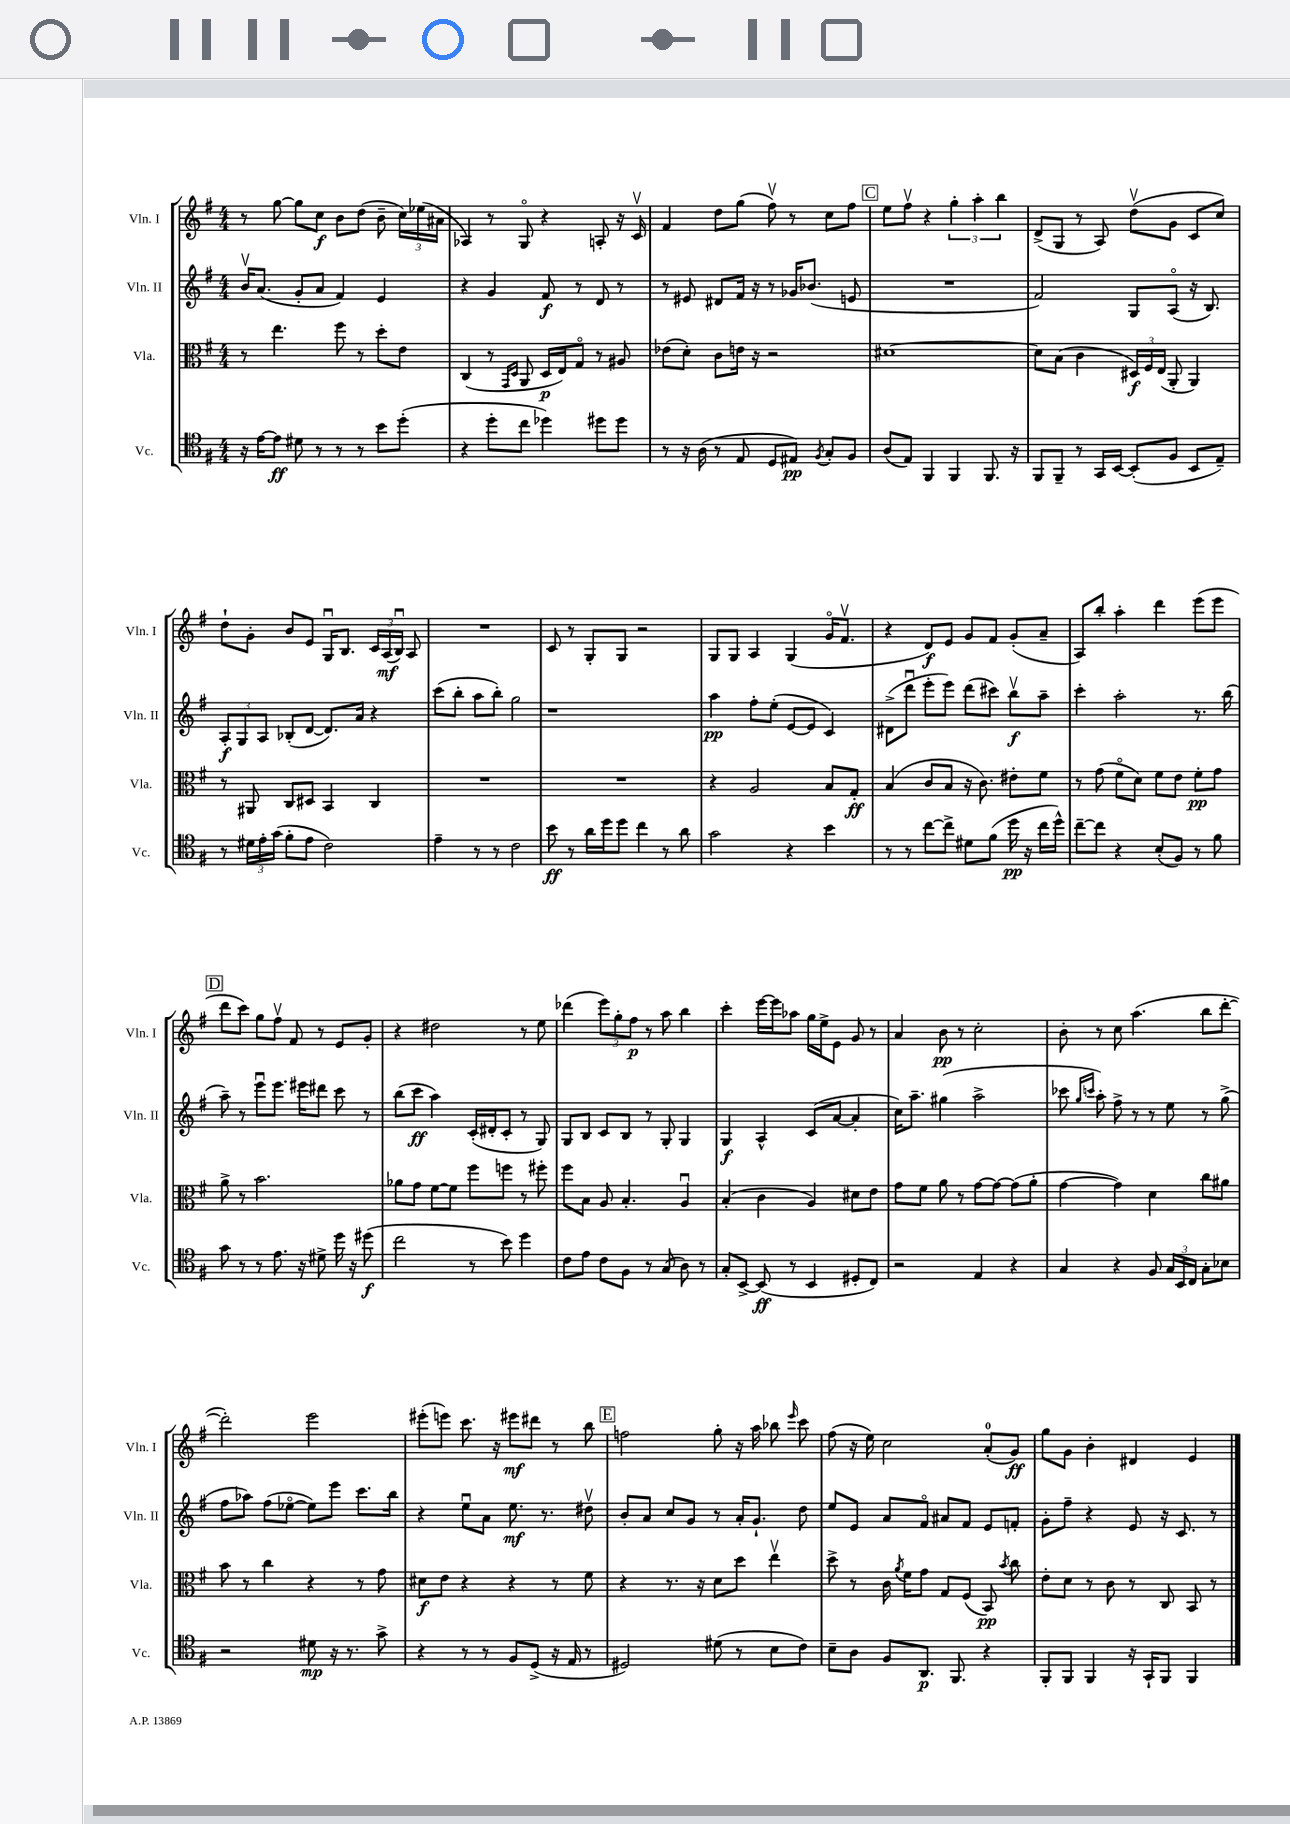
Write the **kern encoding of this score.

**kern	**kern	**kern	**kern
*staff4	*staff3	*staff2	*staff1
*clefC4	*clefC3	*clefG2	*clefG2
*k[f#]	*k[f#]	*k[f#]	*k[f#]
*M4/4	*M4/4	*M4/4	*M4/4
16r	8r	16bv	8r
[16e	.	(8.a	.
8e]	4.ee	.	[8gg
8d#	.	8g'	8gg]
8r	.	8a	8cc
8r	8ff#	4f#)	8b
8r	8r	.	(8dd
8b	8dd'	4e	8b~
(8dd'	8e	.	24cc)
.	.	.	(24ee-
.	.	.	24a#
=	=	=	=
4r	(4C	4r	4A-)
8dd'	8r	4g	8r
.	16qqGG	.	.
.	16qqD	.	.
8cc	8AA	.	8Go
4dd-)	16D	8f#	4r
.	16E)	.	.
.	8Go	8r	.
8dd#	8r	8d	8A'
8dd#	8A#	8r	16r
.	.	.	16cv
=	=	=	=
8r	(8e-	8r	4f#
16r	8d')	8e#	.
(16A	.	.	.
8r	8c	8d#	8dd
8E	16e	16f#	(8gg
.	16r	16r	.
8D	2r	8r	8ff#v)
8E#)	.	16g-	8r
.	.	(8.b-	.
8qF#	.	.	.
8G'	.	.	8cc
8F#	.	8e	8ff#
=	=	=	=
(8A	[1d#	1r	8ee
8E)	.	.	8ff#v
4FF#	.	.	4r
4FF#	.	.	6gg'
.	.	.	6aa'
8.FF#	.	.	.
.	.	.	6bb
16r	.	.	.
=	=	=	=
8FF#	8d#]	2f#)	(8d^
8FF#~	(8B	.	8G
8r	4c	.	8r
16GG	.	.	8A)
[16BB	.	.	.
(8BB']	24D#)	8G	(8ddv
.	24F#	.	.
.	(24E	.	.
8F#	8AA'	(8Ao	8g
8BB	4AA)	16r	8c
.	.	8.B)	.
8E~)	.	.	8cc)
=	=	=	=
8r	8r	12A'	8dd`
.	.	12G	.
24d#	8AA#	.	8g'
24e'	.	12A	.
(24g	.	.	.
8f#'	8C	(8B-'	8b
8e	8D#	[8d	8e
2c)	4BB	8.d])	16Gu
.	.	.	8.B
.	.	16a	.
.	4C	4r	24c
.	.	.	(24A
.	.	.	24Bu)
.	.	.	8A
=	=	=	=
4e~	1r	(8ccc	1r
.	.	8bb'	.
8r	.	8aa	.
8r	.	8bb')	.
2c	.	2gg	.
=	=	=	=
8b	1r	1r	8c
8r	.	.	8r
16a	.	.	8G'
16dd	.	.	.
8dd	.	.	8G
4cc	.	.	2r
8r	.	.	.
8a	.	.	.
=	=	=	=
2g	4r	4aa	8G
.	.	.	8G
.	2A	8ff#'	4A
.	.	(8ee'	.
4r	.	[8e	(4G
.	.	8e]	.
4b	8B	4c)	16go
.	.	.	8.f#v
.	8G'	.	.
=	=	=	=
8r	(4B	(8d#^	4r
8r	.	8dddu	.
[8cc	8c	8eee'	8d)
8cc^]	8B	8eee)	8e
8d#	16r	(8ddd	8g
.	8.c)	.	.
(8f#	.	8ccc#)	8f#
16dd	8e#'	8bbv	(8g'
16r	.	.	.
16cc	8f#	8aa~	8a~
16dd^^)	.	.	.
=	=	=	=
[8cc~	8r	4ccc'	8A)
8cc]	(8g	.	8bb'
4r	8f#o	2aa'	4aa'
.	8d)	.	.
(8B'	8f#	.	4ddd
8F#)	8e	.	.
8r	8f#'	8.r	(8eee
8f#	8g	.	8eee
.	.	(16bb	.
=	=	=	=
8g	8a^	8aa~)	8ddd
8r	8r	8r	8ccc)
8r	2.b	8eeeu	8gg
8.e	.	8.eee	8ff#v
.	.	.	8f#
16r	.	16eee#	.
8d#^	.	8ddd#	8r
16dd	.	8ccc	8e
16r	.	.	.
(8dd#	.	8r	8g'
=	=	=	=
2cc	8a-	(8bb	4r
.	8g	8ccc	.
.	[8f#	4aa)	2dd#
.	8f#]	.	.
8r	8ff#	(16c'	.
.	.	16d#'	.
8b)	8ff	8c'	.
4dd	8r	8r	8r
.	8ff#'	8G)	8ee
=	=	=	=
8c	8ff#	8G	(4ddd-
8e	8B	8B	.
8c	8A	8c	12eee)
.	.	.	12gg'
8F#	4.B'	8B	.
.	.	.	12ff#
8r	.	8r	8r
(8G	.	8G'	8aa
8A)	4Au	4G	4bb
8r	.	.	.
=	=	=	=
8G'	(4B'	4G	4ccc'
[8BB^	.	.	.
(8BB]	4c	4A^^	[16eee
.	.	.	16eee]
8r	.	.	8aa-
4BB	4A)	(8c	16gg
.	.	.	16ee^
.	.	[8a	8e
8D#'	8d#	4a']	8g
8C)	8e	.	8r
=	=	=	=
2r	8g	16cc)	4a
.	.	8.aa~	.
.	8f#	.	.
.	8a	(4gg#	8b
.	8r	.	8r
4E	[8g	2aa^	2cc'
.	8g_	.	.
4r	(8g]	.	.
.	8a'	.	.
=	=	=	=
4G	[4g	8ccc-	8b'
.	.	16qqgg	.
.	.	16qqccc	.
.	.	8aa')	8r
4r	4g])	8ff#^	8cc
.	.	8r	(4.aa
8F#	4d	8r	.
24G	.	8ee	.
24BB	.	.	.
24C	.	.	.
8G'	8cc	8r	8bb
8B-	8a#	(8gg^	[8ddd'
=	=	=	=
2r	8b	8ff#	2ddd'])
.	8r	8aa-)	.
.	4cc	(8ff#	.
.	.	[8ee-o	.
8d#	4r	8ee-])	2eee
16r	.	8eee	.
8.r	.	.	.
.	8r	8.ccc	.
8g^	8g	.	.
.	.	16bb	.
=	=	=	=
4r	8d#	4r	(8eee#'
.	8e	.	8eee)
8r	4r	8eeu	8.ccc
8r	.	8a	.
.	.	.	16r
8F#	4r	8.ee	8eee#
(8D^	.	.	8ddd#
.	.	8.r	.
16r	8r	.	8r
16E	.	.	.
8r	8f#	8dd#v	8bb
=	=	=	=
2D#)	4r	8b'	2ff
.	.	8a	.
.	8.r	8cc	.
.	.	8g	.
.	16r	.	.
(8d#	8d	8r	8gg'
8r	8dd	16a'	16r
.	.	8.g`	16aa
8B	4eev	.	8bb-
.	.	.	16qqeee
8c)	.	8dd	8ccc
=	=	=	=
8B~	8dd^	8ee	(8ff#
8A	8r	8e	16r
.	.	.	16ee)
8F#	16c	8a	2cc
.	8qa	.	.
.	16f#	.	.
8.AA	8g	8f#o	.
.	8G	8a#	.
8.FF#	.	.	.
.	(8F#	8f#	.
4r	8BB)	8e	(8a'
.	8qb	.	.
.	8cc	8f'	8g)
=	=	=	=
8FF#'	8e'	8g'	8gg
8FF#	8d	8ff#~	8g
4FF#	8r	4r	4b'
.	8c	.	.
16r	8r	8e	4d#
16GG`	.	.	.
8FF#	8C	16r	.
.	.	8.c	.
4FF#	8BB	.	4e
.	8r	8r	.
==	==	==	==
*-	*-	*-	*-
